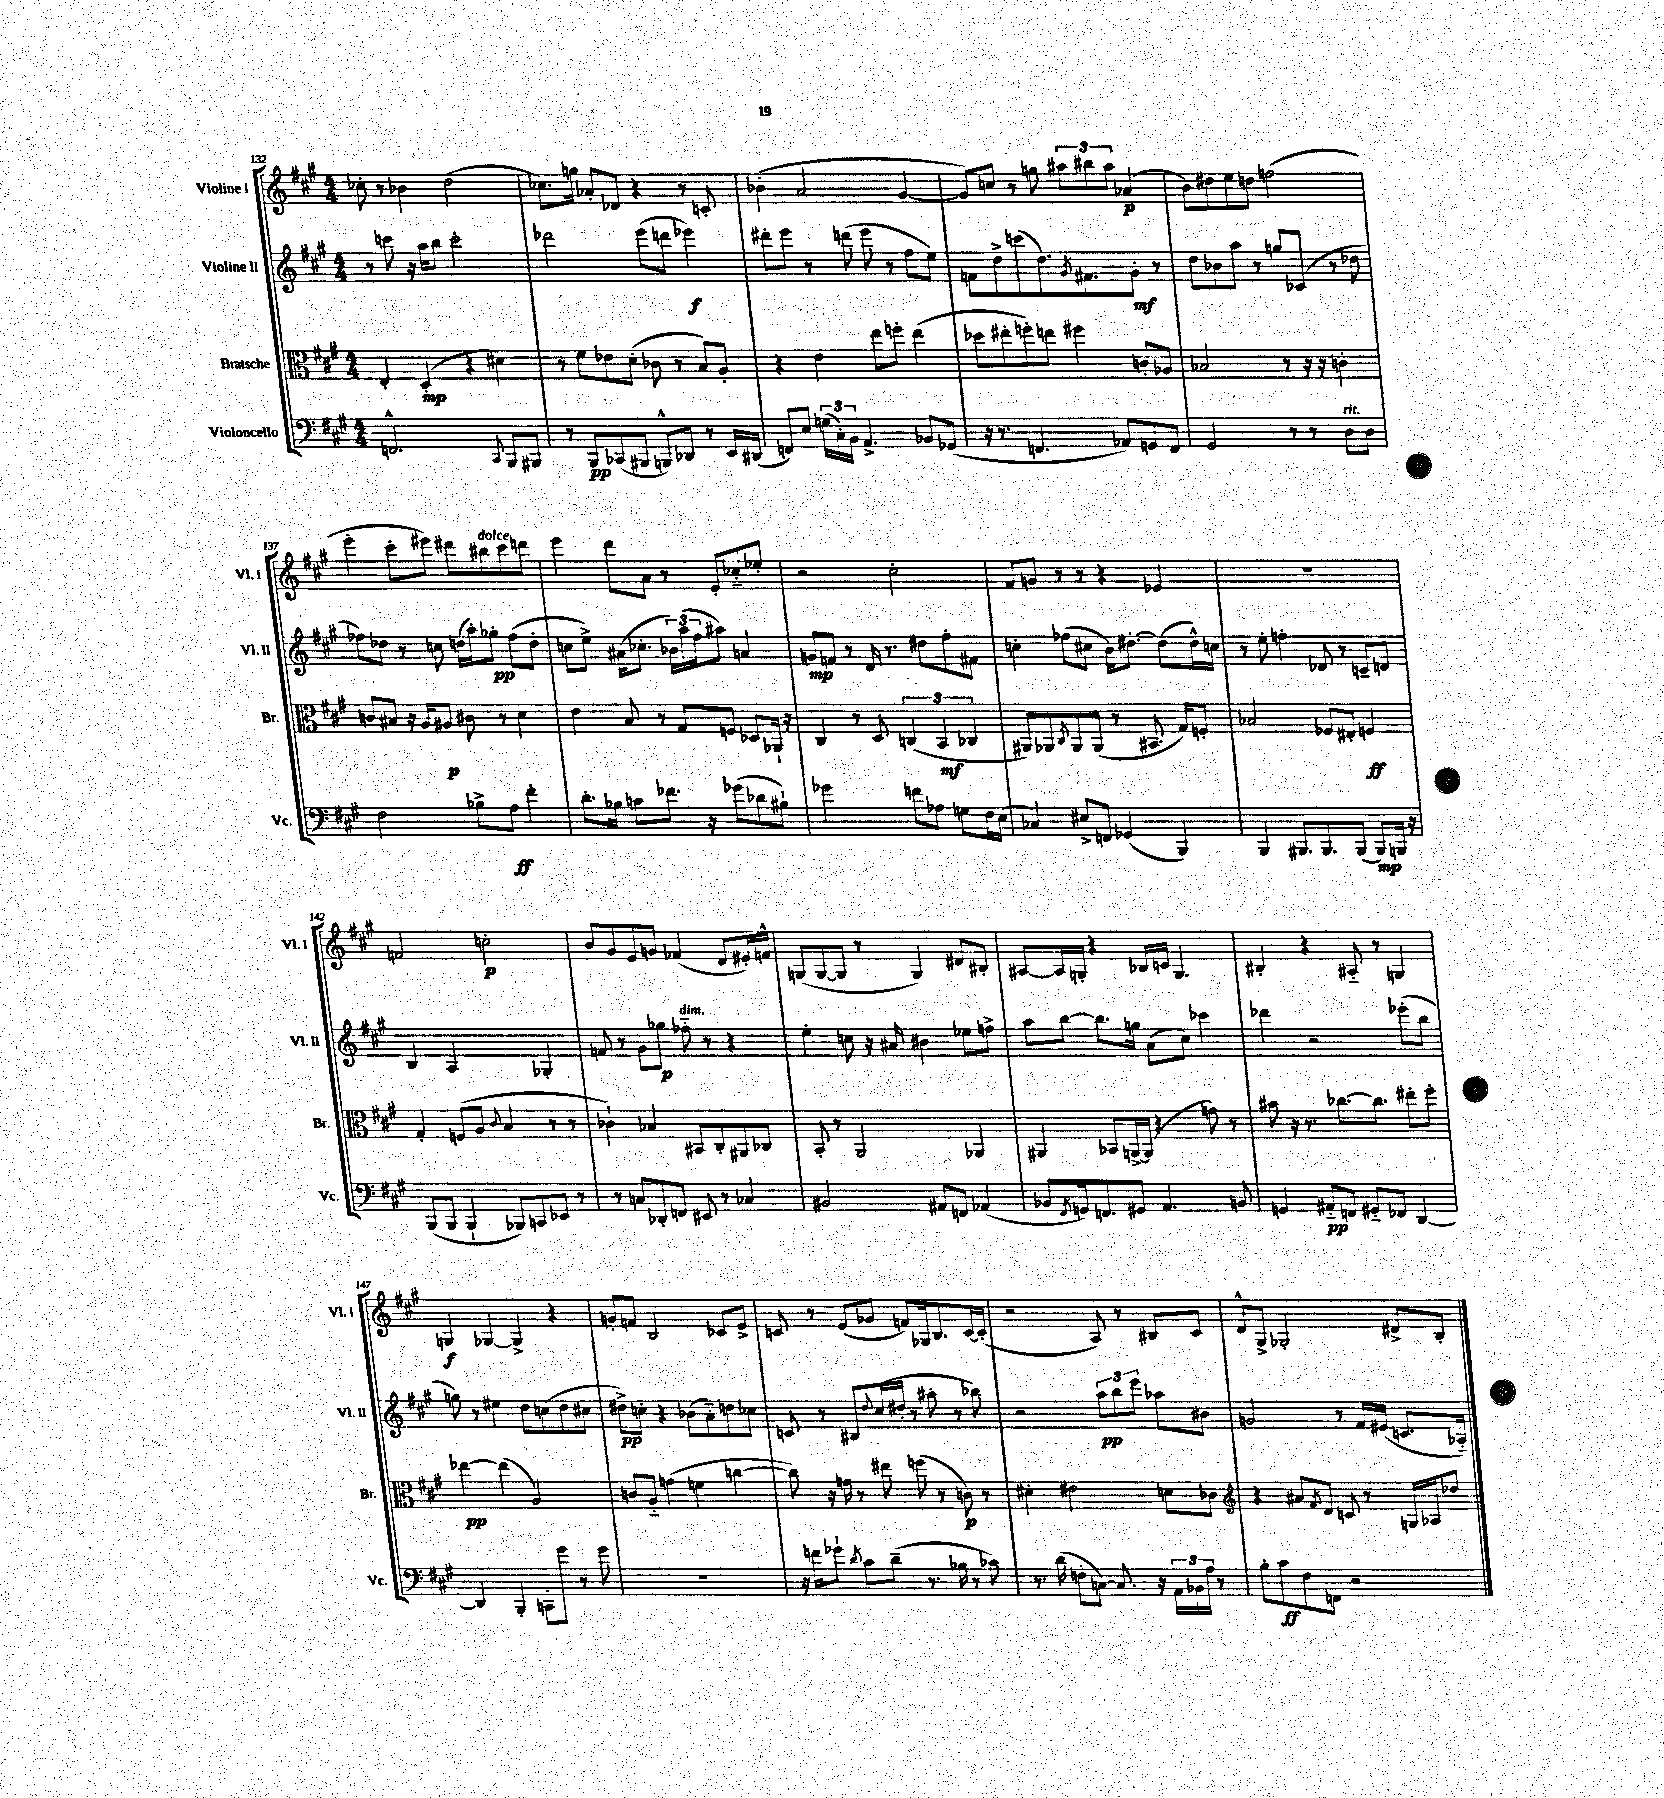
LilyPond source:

<<
\new StaffGroup <<
\new Staff = "s0" \with { instrumentName = "Violine I" shortInstrumentName = "Vl. I" } {
    \clef treble \key a \major \numericTimeSignature \time 4/4
    ces''8-. r8 bes'4 d''2( |
    ces''8.) g''16 aes'8-. des'8 r4 r8 c'8-. |
    bes'4-.( a'2 gis'4~ |
    gis'8) c''8 r8 g''8 \tuplet 3/2 { ais''8 bis''8 ais''8 } aes'4\p( |
    b'8) dis''8 e''8 d''8 f''2( |
    e'''4-. cis'''8-. eis'''8) dis'''8 bis''8^\markup { \italic "dolce" } cis'''8 d'''8 |
    e'''4 d'''8 a'8 r8 e'8-. ces''8-_ ees''8-. |
    r2 cis''2-. |
    fis'8 g'8 r8 r8 r4 ees'4 |
    R1 |
    f'2 c''2-.\p |
    b'8 gis'8 e'8 g'8 fes'4( d'8 eis'16-.) f'16-^ |
    g8( g8~ g8 r8 g4) dis'8 bis8-. |
    ais8~ ais16 g16-. r4 bes16 c'16 g4. |
    bis4-. r4 ais8-_ r8 g4 |
    g4\f ges4~ ges4-> r4 |
    g'8-. f'8 b2 ces'8 e'8-> |
    c'8 r8 e'8( ges'8 f'8) ges16 b8. c'16~ c'16-.( |
    r2 a8) r8 bis8 cis'8 |
    d'8-^ gis8-> ges2-. dis'8-> b8-. \bar "|." |
}
\new Staff = "s1" \with { instrumentName = "Violine II" shortInstrumentName = "Vl. II" } {
    \clef treble \key a \major \numericTimeSignature \time 4/4
    r8 c'''8 r16 a''16 b''8 c'''2-. |
    des'''2 e'''8( d'''8 ees'''4\f) |
    dis'''8-. e'''8 r8 d'''8( e'''8 r8 fis''8 e''8) |
    f'8 d''8-> c'''8( d''8.) \acciaccatura { gis'8 } fis'8. gis'8-.\mf r8 |
    d''8 bes'8 a''8 r8 g''8 ces'8( r8 des''8 |
    fes''8) des''8 r8 c''8 d''16( a''16-.) ges''8-.\pp fes''8( d''8-. |
    c''8 e''8->) ais'16( ces''8.-. \tuplet 3/2 { bes'16) a''16( fis''16 } ais''8) a'4 |
    g'8\mp f'8 r8 d'16 r8. dis''8 fis''8-. fis'8 |
    c''4-. fes''8( cis''8 b'16) dis''8.~-. dis''8( dis''16-^) c''16 |
    r8 e''8-. f''4-. des'8 r8 c'8-- d'8 |
    b4 a2 ges4-. |
    f'8 r8 gis'8 ges''8\p fes''8-_^\markup { \italic "dim." } r8 r4 |
    e''4-. c''8 r16 ais'16 bis'4 ees''8 f''8-> |
    a''8 b''8~ b''8. g''16 a'8( cis''8) ces'''4 |
    des'''4 r2 ees'''8-.( b''8 |
    g''8) r8 eis''4 d''8 c''8( d''8 cis''8 |
    dis''8->\pp) c''8-. r4 bes'8( a'8-_) d''8 ces''8 |
    c'8 r8 bis8 \appoggiatura { d''8 } cis''16( dis''16-. r8 ais''8-. r8 bes''8) |
    r2 \tuplet 3/2 { a''8\pp b''8 e'''8 } aes''8 bis'8 |
    g'2 r8 fis'16 eis'16( c'8. aes16-_) \bar "|." |
}
\new Staff = "s2" \with { instrumentName = "Bratsche" shortInstrumentName = "Br." } {
    \clef alto \key a \major \numericTimeSignature \time 4/4
    e4-. d4-.\mp( r4 dis'4) |
    r8 fis'8 ees'8 d'8-.( ces'8 r8 b8) a8-. |
    r4 e'4 e''8 f''8-. e''4( |
    des''8 eis''8-. f''8-.) e''8 fis''4 c'8-. aes8 |
    bes2 r8 r16 r16 c'4-. |
    c'8 bis8 r16 a16 ais8\p cis'8 r8 d'4 |
    e'4 b8 r8 gis8 f8 des8 aes,16-! r16 |
    cis4 r8 d8 \tuplet 3/2 { c4( b,4\mf ces4 } |
    ais,8) aes,8 \acciaccatura { cis8 } aes,8 aes,8( r8 bis,8. gis16) f8-. |
    bes2 fes8 eis8-. f4\ff |
    gis4-. f8( a8 \appoggiatura { cis'8 } b4 r8 r8 |
    ces'4-!) bes4 bis,8 cis8-. ais,8 ces8 |
    b,8-. r8 a,2 aes,4 |
    ais,4 bes,8 a,16~-> a,16( r4 g'8) r8 |
    bis'8 r16 r8. ces''8.~ ces''8. eis''8-. fis''8-. |
    ees''4~\pp ees''4( a2) |
    c'8 a8-_ g'4( f'4 c''4~ |
    c''8) r16 g'16 r8 eis''8 f''8( r8 c'8\p) r8 |
    dis'4-. eis'2 d'8 ces'8 |
    \clef treble r4 ais'8 \acciaccatura { fis'8 } d'8 c'8 r8 g16 aes16 des''8 \bar "|." |
}
\new Staff = "s3" \with { instrumentName = "Violoncello" shortInstrumentName = "Vc." } {
    \clef bass \key a \major \numericTimeSignature \time 4/4
    f,2.-^ \appoggiatura { cis,8 } b,,8 bis,,8 |
    r8 b,,8\pp ces,8( bis,,8 b,,8-^) des,8 r8 e,16 dis,16( |
    f,8) e8 \tuplet 3/2 { g16( cis16-.) b,16 } a,4.-> bes,8 ges,8( |
    r16 r8. f,4. aes,8) g,8 f,8 |
    gis,2 r8 r8 d8^\markup { \italic "rit." } d8 |
    fis2 bes8-> a8\ff fis'4-. |
    d'8.-. bes16 c'8 fes'8. r16 ges'8( des'8 bis8-!) |
    ges'2 f'8 aes8 g8 fis16 e16( |
    ces4) eis8-> f,8 ges,4( b,,4) |
    b,,4 bis,,8. bis,,8. bis,,8( bis,,8\mp) b,,16 r16 |
    b,,8( b,,8 b,,4-! bes,,8) c,8 ees,8 r8 |
    r8 c8 des,8-. f,8 eis,8 r8 ces4 |
    bis,2 ais,8 f,8 aes,4( |
    bes,8 \acciaccatura { fis,8 } g,16) f,8. gis,8 a,4. b,8 |
    g,4 ais,8-_\pp f,8 gis,8-_ fes,8 d,4~ |
    d,4 b,,4-. c,8-. gis'8 r8 gis'8 |
    R1 |
    r16 f'16 ges'8-! \acciaccatura { d'8 } cis'8 d'8--( r8. bes16 r8 ces'8) |
    r8. d'16( f8-. c8~) c8. r16 \tuplet 3/2 { a,16 bes,16 a16 } r8 |
    b8-. cis'8\ff fis8 f,8 r2 \bar "|." |
}
>>
>>
\layout { \context { \Score currentBarNumber = #132 } }
